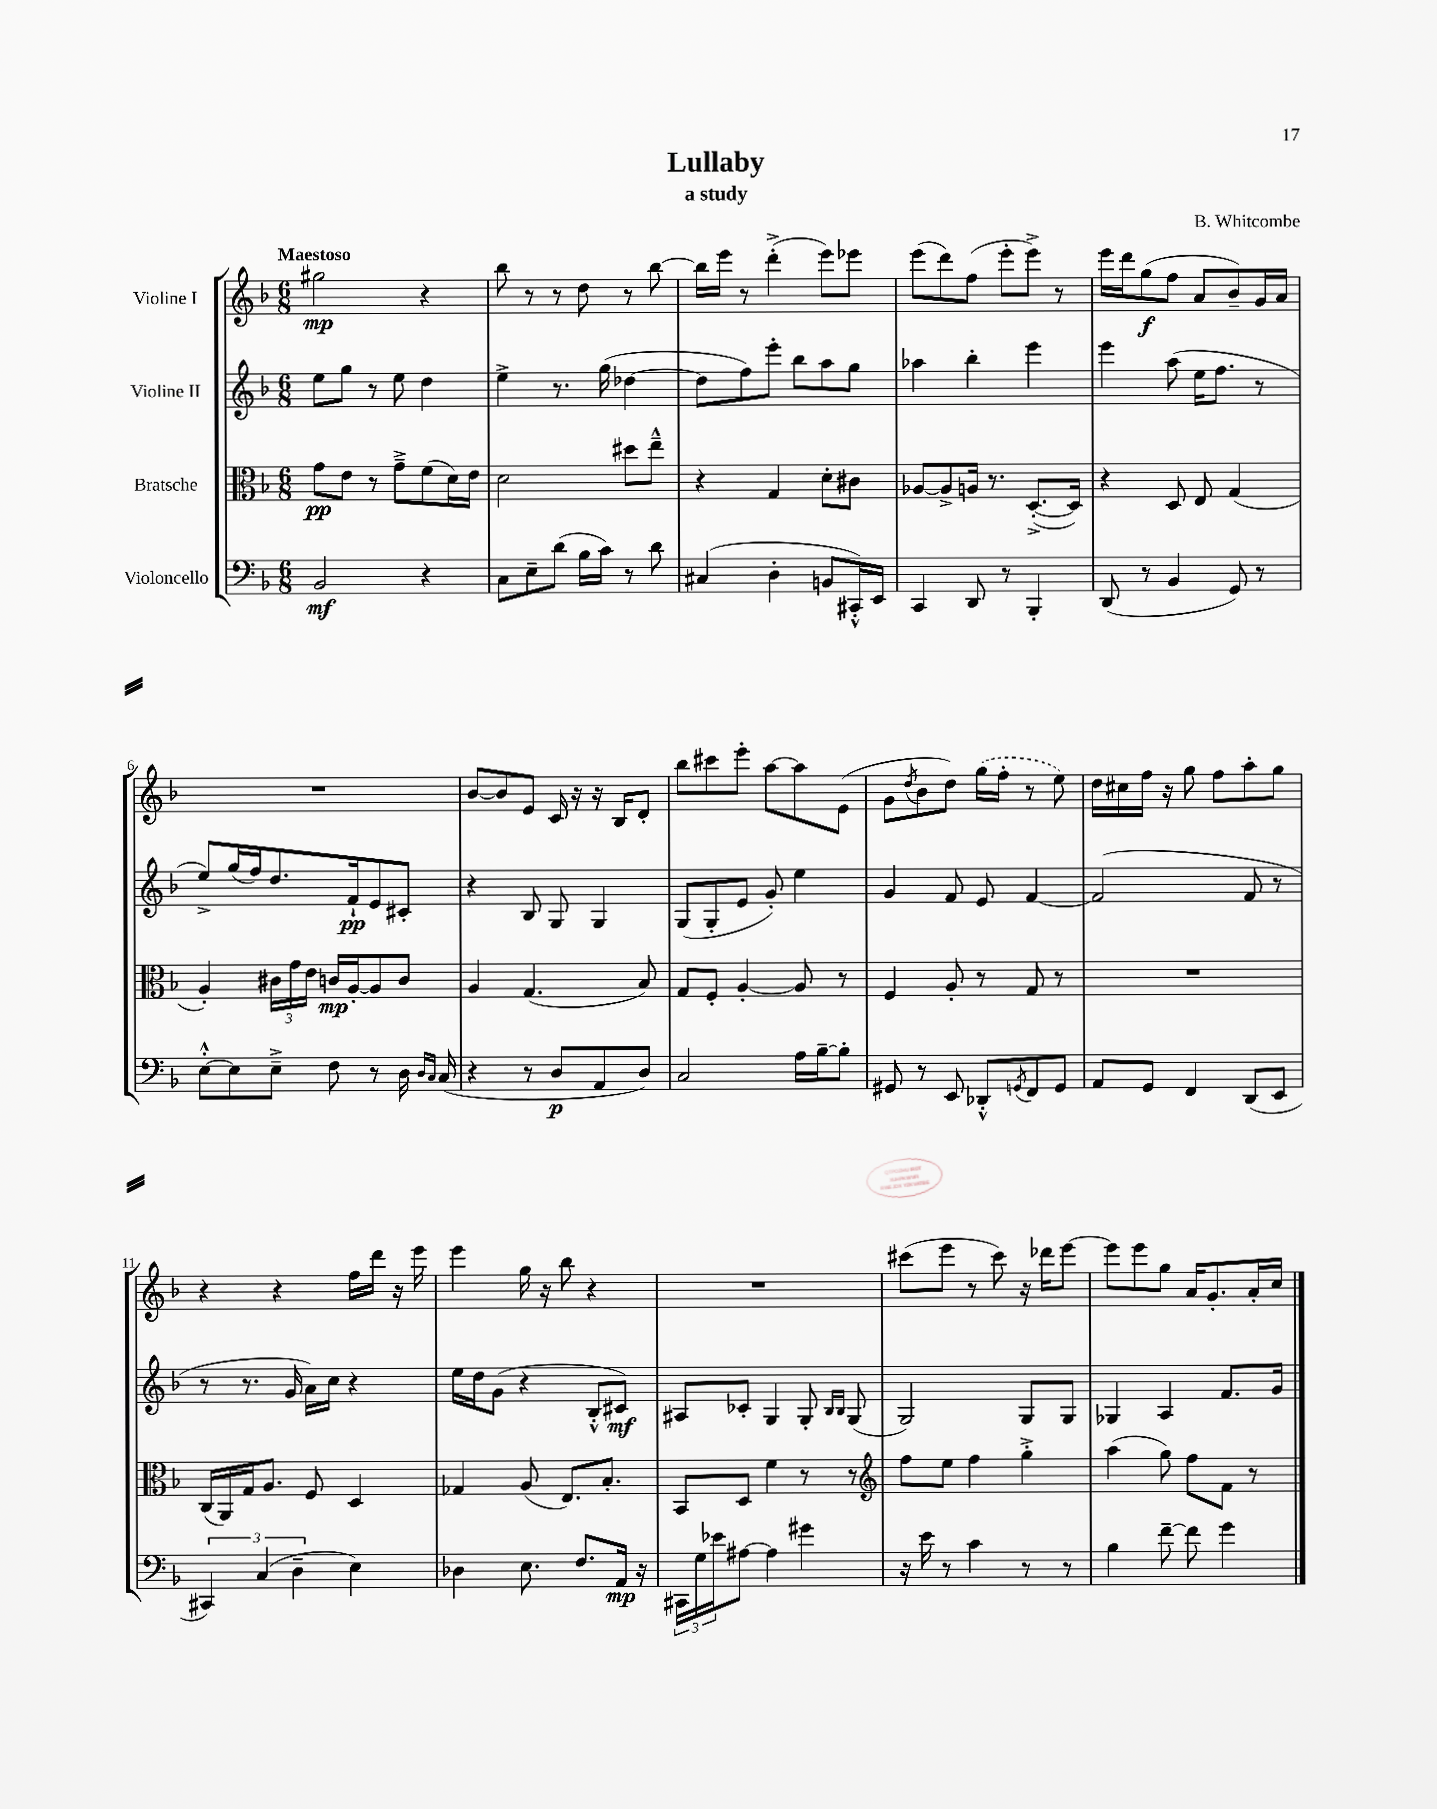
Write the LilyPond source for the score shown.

\header { title = "Lullaby" composer = "B. Whitcombe" subtitle = "a study" }
<<
\new StaffGroup <<
\new Staff = "s0" \with { instrumentName = "Violine I" } {
    \clef treble \key f \major \numericTimeSignature \time 6/8 \tempo "Maestoso"
    gis''2\mp r4 |
    bes''8 r8 r8 d''8 r8 bes''8~ |
    bes''16 e'''16 r8 d'''4-.->( e'''8) ees'''8 |
    e'''8( d'''8) f''8( e'''8-. e'''8->) r8 |
    e'''16 d'''16 g''8\f( f''8 a'8 bes'8--) g'16 a'16 |
    R2. |
    bes'8~ bes'8 e'8 c'16 r16 r16 bes16 d'8-. |
    bes''8 cis'''8 e'''8-. a''8~ a''8 e'8( |
    g'8 \acciaccatura { d''8 } bes'8 d''8) \once \slurDashed g''16( f''16-. r8 e''8) |
    d''16 cis''16 f''16 r16 g''8 f''8 a''8-. g''8 |
    r4 r4 f''16 d'''16 r16 e'''16 |
    e'''4 g''16 r16 bes''8 r4 |
    R2. |
    cis'''8( e'''8 r8 cis'''8) r16 des'''16 e'''8~ |
    e'''8 e'''8 g''8 a'16 g'8.-. a'16-. c''16 \bar "|." |
}
\new Staff = "s1" \with { instrumentName = "Violine II" } {
    \clef treble \key f \major \numericTimeSignature \time 6/8
    e''8 g''8 r8 e''8 d''4 |
    e''4-> r8. g''16( des''4~ |
    des''8 f''8) e'''8-. bes''8 a''8 g''8 |
    aes''4 bes''4-. e'''4 |
    e'''4 a''8( e''16 f''8. r8 |
    e''8->) g''16( f''16) d''8. f'16-!\pp e'8 cis'8-. |
    r4 bes8 g8 g4 |
    g8( g8-. e'8 g'8-.) e''4 |
    g'4 f'8 e'8 f'4~ |
    f'2( f'8 r8 |
    r8 r8. g'16 a'16) c''16 r4 |
    e''16 d''16 g'8( r4 bes8-.-^ cis'8\mf) |
    ais8 ces'8-. g4 g8-. \grace { bes16 bes16 } g8( |
    g2) g8 g8 |
    ges4 a4 f'8. g'16 \bar "|." |
}
\new Staff = "s2" \with { instrumentName = "Bratsche" } {
    \clef alto \key f \major \numericTimeSignature \time 6/8
    g'8\pp e'8 r8 g'8---> f'8( d'16) e'16 |
    d'2 dis''8 e''8---^ |
    r4 g4 d'8-. cis'8 |
    aes8~ aes8-> a16 r8. d8.~-.->( d16) |
    r4 d8 e8 g4( |
    a4-.) \tuplet 3/2 { cis'16 g'16 e'16 } c'16\mp a16~-. a8 c'8 |
    a4 g4.( bes8) |
    g8 f8-. a4~-. a8 r8 |
    f4 a8-. r8 g8 r8 |
    R2. |
    c16( a,16) g16 a8. f8 d4 |
    ges4 a8( e8.) bes8.-. |
    bes,8 d8 f'4 r8 r8 |
    \clef treble f''8 e''8 f''4 g''4-.-> |
    a''4( g''8) f''8 f'8 r8 \bar "|." |
}
\new Staff = "s3" \with { instrumentName = "Violoncello" } {
    \clef bass \key f \major \numericTimeSignature \time 6/8
    bes,2\mf r4 |
    c8 e8-- d'8( bes16 c'16) r8 d'8 |
    cis4( d4-. b,8 cis,16-.-^) e,16 |
    c,4 d,8 r8 bes,,4-. |
    d,8( r8 bes,4 g,8) r8 |
    e8~-.-^ e8 e8---> f8 r8 d16 \grace { d16 c16 } c16( |
    r4 r8 d8\p a,8 d8) |
    c2 a16 bes16~-- bes8-. |
    gis,8 r8 e,8 des,8-.-^ \acciaccatura { g,8 } f,8 g,8 |
    a,8 g,8 f,4 d,8( e,8 |
    \tuplet 3/2 { cis,4) c4( d4-- } e4) |
    des4 e8. f8. a,16\mp r16 |
    \tuplet 3/2 { cis,16 g16 ees'16 } ais8~ ais4 gis'4 |
    r16 e'16 r8 c'4 r8 r8 |
    bes4 f'8~-- f'8 g'4 \bar "|." |
}
>>
>>
